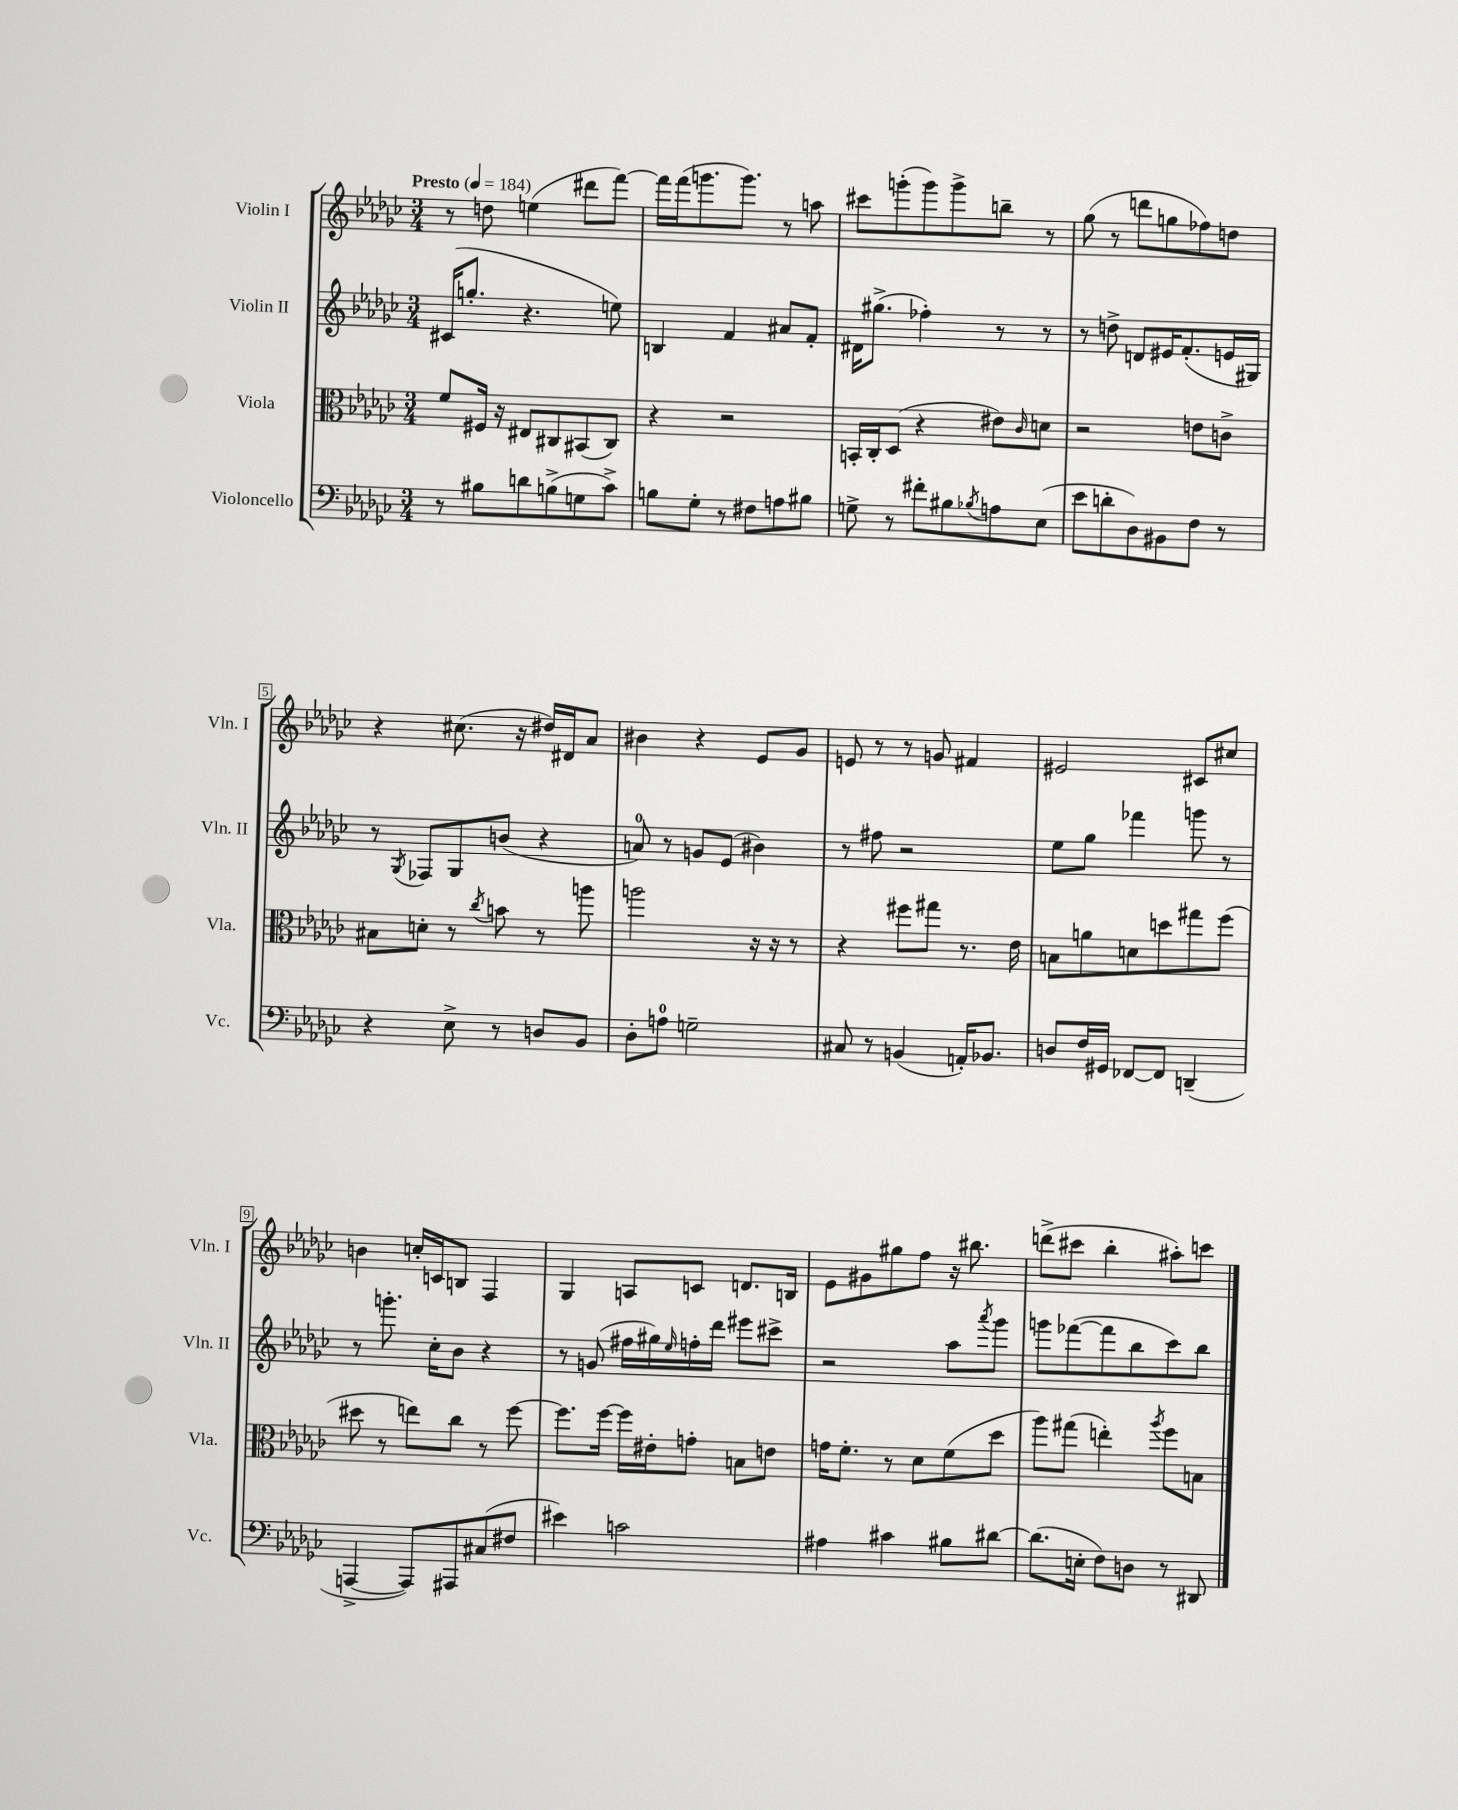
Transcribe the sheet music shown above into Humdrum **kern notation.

**kern	**kern	**kern	**kern
*staff4	*staff3	*staff2	*staff1
*clefF4	*clefC3	*clefG2	*clefG2
*k[b-e-a-d-g-c-]	*k[b-e-a-d-g-c-]	*k[b-e-a-d-g-c-]	*k[b-e-a-d-g-c-]
*M3/4	*M3/4	*M3/4	*M3/4
*MM184	*MM184	*MM184	*MM184
8r	8f	(16c#	8r
.	.	8.gg'	.
8B#	16F#	.	8dd
.	16r	.	.
8d	8E#	4.r	(4ee
(8B^	8C#	.	.
8G	(8BB#	.	8ddd#
8c-^)	8C#)	8ee)	[8fff)
=	=	=	=
8B	4r	4B	16fff]
.	.	.	(16fff
8G-'	.	.	8.ggg
8r	2r	4f	.
.	.	.	8.ggg)
8F#	.	.	.
8A	.	8a#	8r
8B#	.	8f'	8aa
=	=	=	=
8G^	16BB'	16d#	8ccc#
.	16C-'	(8.gg#^	.
8r	(8D-	.	(8ggg'
8f#'	4r	4ff-')	8ggg)
8B#	.	.	8ggg^
8qB-	.	.	.
8A	8e#)	8r	8bb~
.	16qqc-	.	.
(8E-	8d	8r	8r
=	=	=	=
8e-	2r	8r	(8gg-
8d'	.	8dd^	8r
8D-)	.	8d	8ddd
8BB#	.	16e#	8gg
.	.	(8.f'	.
8F	8e	.	8ff-)
8r	8c^	16e	8dd
.	.	16G#)	.
=	=	=	=
4r	8B#	8r	4r
.	.	8qG-	.
.	8d'	8F-	.
8E-^	8r	8G-	(8.cc#
.	8qcc-	.	.
8r	8b	(8b	.
.	.	.	16r
8D	8r	4r	16dd#)
.	.	.	16d#
8BB-	8aa	.	8a-
=	=	=	=
8D-'	2aa	8a)	4b#
8A	.	8r	.
2G~	.	8g	4r
.	.	(8e-	.
.	16r	4b#)	8e-
.	16r	.	.
.	8r	.	8g-
=	=	=	=
8C#	4r	8r	8e
8r	.	8ff#	8r
(4BB	8ff#	2r	8r
.	8gg#	.	8g
16AA')	8.r	.	4f#
8.BB-	.	.	.
.	16e-	.	.
=	=	=	=
8D	8B	8ee-	2e#
16F	8a	8gg-	.
16GG#	.	.	.
[8FF-	8d	4fff-	.
8FF-]	8dd	.	.
(4DD~	8gg#	8ggg	8c#
.	(8ff	8r	8cc#
=	=	=	=
[4AAA^	8dd#	8r	4b
.	8r	8.ggg'	.
8AAA])	8ee)	.	16cc'
.	.	16cc-'	16c
8AAA#	8cc-	8b-	8B
(8C#	8r	4r	4F
8F#	[8ff	.	.
=	=	=	=
4e#)	8.ff]	8r	4G-
.	.	(8g	.
.	[16ff	.	.
2c	16ff]	16ff#	8A
.	16e#'	16gg#)	.
.	.	16qqee-	.
.	8g'	16ff'	8c
.	.	16ddd-	.
.	8B	8eee#	8.d
.	8e	8ccc#^	.
.	.	.	16B
=	=	=	=
4A#	16g	2r	8e-
.	8.f'	.	.
.	.	.	8g#
4c#	8r	.	8gg#
.	8d-	.	8ff
8B#	(8f	8aa-	16r
.	.	.	8.bb#
.	.	8qaaa-	.
[8d#	8dd-	8ggg-	.
=	=	=	=
(8.d#]	8aa-)	8ggg	(8ddd^
.	(8gg#	([8fff-	8ccc#
16E'	.	.	.
8F)	4ee')	8fff-]	4bb-'
8D	.	8bb-	.
.	8qaa-	.	.
8r	8ff	8ccc-)	8aa#')
8DD#	8B	8bb-	8ccc
==	==	==	==
*-	*-	*-	*-
